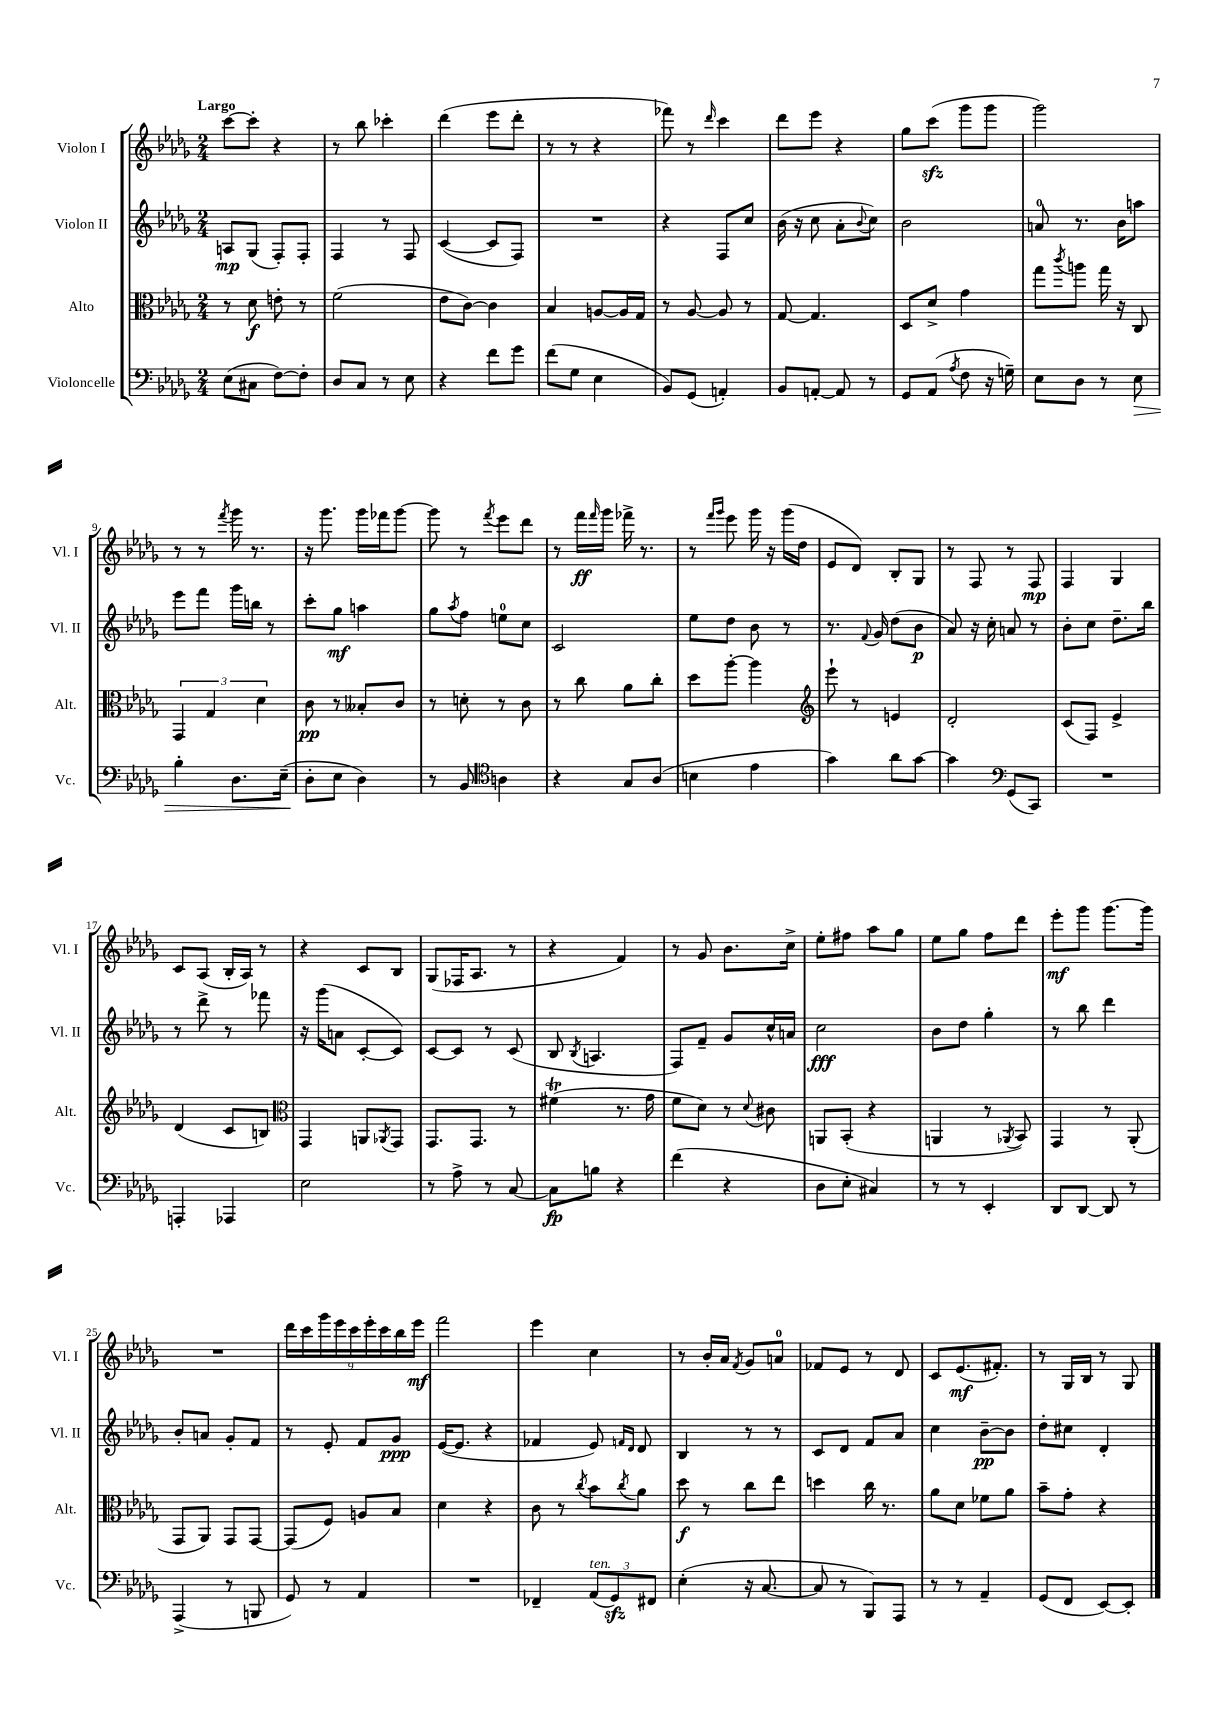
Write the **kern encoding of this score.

**kern	**kern	**kern	**kern
*staff4	*staff3	*staff2	*staff1
*clefF4	*clefC3	*clefG2	*clefG2
*k[b-e-a-d-g-]	*k[b-e-a-d-g-]	*k[b-e-a-d-g-]	*k[b-e-a-d-g-]
*M2/4	*M2/4	*M2/4	*M2/4
(8E-\L	8r	8A/L	[8ccc\L
8C#\J	8d-\	(8G-/J	8ccc'\]J
[8F\L)	8e'\	8F'/L)	4r
8F'\]J	8r	8F'/J	.
=	=	=	=
8D-/L	(2f\	4F/	8r
8C/J	.	.	8bb-\
8r	.	8r	4ccc-'\
8E-\	.	8F/	.
=	=	=	=
4r	8e-\L	([4c/	(4ddd-\
.	[8c\J)	.	.
8f\L	4c\]	8c/]L	8eee-\L
8g-\J	.	8F/J)	8ddd-'\J
=	=	=	=
(8f\L	4B-/	2r	8r
8G-\J	.	.	8r
4E-\	[8A/L	.	4r
.	16A/]L	.	.
.	16G-/JJ	.	.
=	=	=	=
8BB-/L)	8r	4r	8fff-\)
(8GG-/J	[8A-/	.	8r
.	.	.	16qqddd-/
4AA'/)	8A-/]	8F/L	4ccc\
.	8r	8cc/J	.
=	=	=	=
8BB-/L	[8G-/	(16b-\	8ddd-\L
.	.	16r	.
[8AA'/J	4.G-/]	8cc\	8eee-\J
8AA/]	.	8a-'\L	4r
.	.	8qqb-/	.
8r	.	8cc\J)	.
=	=	=	=
8GG-/L	8D-/L	2b-\	8gg-\L
(8AA-/J	8d-^/J	.	(8ccc\J
8qA-/	.	.	.
8F\	4g-\	.	8ggg-\L
16r	.	.	8ggg-\J
16G~\)	.	.	.
=	=	=	=
8E-\L	8gg-\L	8a/	2ggg-\)
.	8qccc/	.	.
8D-\J	8aa\J	8.r	.
8r	16gg-\	.	.
.	16r	16b-\LK	.
8E-\	8C/	8aa\J	.
=	=	=	=
4B-'\	6GG-/	8eee-\L	8r
.	.	8fff\J	8r
.	6G-/	.	.
.	.	.	8qfff/
8.D-\L	.	16ggg-\LL	16ggg-\
.	.	16bb\JJ	8.r
.	6d-\	.	.
.	.	8r	.
(16E-~\Jk	.	.	.
=	=	=	=
8D-'\L	8c\	8ccc'\L	16r
.	.	.	8.ggg-\
8E-\J	8r	8gg-\J	.
4D-\)	8B--'/L	4aa\	16ggg-\LL
.	.	.	16fff-\J
.	8c/J	.	[8ggg-\J
=	=	=	=
8r	8r	8gg-\L	8ggg-\]
.	.	8qaa-/	.
8BB-/	8d'\	8ff\J	8r
*clefC4	*	*	*
.	.	.	8qfff/
4A\	8r	8ee\L	8eee-\L
.	8c\	8cc\J	8ddd-\J
=	=	=	=
4r	8r	2c/	8r
.	8cc\	.	16fff\LL
.	.	.	16qqfff/
.	.	.	16ggg-\JJ
8G-/L	8a-\L	.	16fff-^\
.	.	.	8.r
(8A-/J	8cc'\J	.	.
=	=	=	=
4B\	8dd-\L	8ee-\L	8r
.	.	.	16qqfff/LL
.	.	.	16qqggg-/JJ
.	[8aa-'\J	8dd-\J	8eee-\
4e-\	4aa-\]	8b-\	16ggg-\
.	.	.	16r
.	.	8r	(16ggg-\LL
.	.	.	16dd-\JJ
=	=	=	=
*	*clefG2	*	*
4g-\)	8eee-`\	8.r	8e-/L
.	8r	.	8d-/J)
.	.	8qqf/	.
.	.	16g-/	.
8a-\L	4e/	(8dd-\L	8B-'/L
[8g-\J	.	8b-\J	8G-/J
=	=	=	=
4g-\]	2d-'/	8a-/)	8r
.	.	16r	8F/
.	.	16cc'\	.
*clefF4	*	*	*
(8GG-/L	.	8a/	8r
8CC/J)	.	8r	8F/
=	=	=	=
2r	(8c/L	8b-'\L	4F/
.	8F/J)	8cc\J	.
.	4e-^/	8.dd-~\L	4G-/
.	.	16bb-\Jk	.
=	=	=	=
4AAA'/	(4d-/	8r	8c/L
.	.	8ddd-^\	(8A-/J
4AAA-/	8c/L	8r	16B-'/LL
.	.	.	16A-/JJ)
.	8B/J)	8fff-\	8r
=	=	=	=
*	*clefC3	*	*
2E-\	4GG-/	16r	4r
.	.	(16ggg-\LK	.
.	.	8a\J	.
.	8AA/L	[8c'/L	8c/L
.	8qAA-/	.	.
.	8GG-/J	8c/]J)	8B-/J
=	=	=	=
8r	8.GG-/L	[8c/L	(8G-/L
8A-^\	.	8c/]J	16F-/K
.	8.GG-/J	.	8.A-/J
8r	.	8r	.
[8C/	8r	(8c/	8r
=	=	=	=
8C\]L	(4f#\	8B-/	4r
.	.	8qB-/	.
8B\J	.	4.A/	.
4r	8.r	.	4f/)
.	16g-\	.	.
=	=	=	=
(4f\	8f\L	8F/L)	8r
.	8d-\J)	8f~/J	8g-/
4r	8r	8g-/L	8.b-\L
.	8qqd-/	.	.
.	8c#\	16cc^^/L	.
.	.	16a/JJ	16cc^\Jk
=	=	=	=
8D-\L	8AA/L	2cc\	8ee-'\L
8E-'\J	(8BB-'/J	.	8ff#\J
4C#/)	4r	.	8aa-\L
.	.	.	8gg-\J
=	=	=	=
8r	4AA/	8b-\L	8ee-\L
8r	.	8dd-\J	8gg-\J
4EE-'/	8r	4gg-'\	8ff\L
.	8qAA-/	.	.
.	8BB-/)	.	8ddd-\J
=	=	=	=
8DD-/L	4GG-/	8r	8eee-'\L
[8DD-/J	.	8bb-\	8ggg-\J
8DD-/]	8r	4ddd-\	[8.ggg-\L
8r	(8AA-'/	.	.
.	.	.	16ggg-\]Jk
=	=	=	=
(4AAA-^/	8GG-/L	8b-'/L	2r
.	8AA-/J)	8a/J	.
8r	8GG-/L	8g-'/L	.
8BBB/	[8GG-/J	8f/J	.
=	=	=	=
8GG-/)	(8GG-/]L	8r	18ddd-\LL
.	.	.	18ccc\
.	.	.	18ggg-\
8r	8F/J)	8e-'/	.
.	.	.	18eee-\
.	.	.	18ccc\
4AA-/	8A/L	8f/L	.
.	.	.	18eee-'\
.	.	.	18ccc\
.	8B-/J	8g-/J	.
.	.	.	18bb-\
.	.	.	18eee-\JJ
=	=	=	=
2r	4d-\	([16e-/LK	2fff\
.	.	8.e-/]J	.
.	4r	4r	.
=	=	=	=
4FF-~/	8c\	4f-/	4eee-\
.	8r	.	.
.	8qcc/	.	.
(12AA-/L	8b-\L	8e-/)	4cc\
12GG-/)	.	.	.
.	.	16qqf/LL	.
.	8qcc/	16qqd-/JJ	.
.	8a-\J	8d-/	.
12FF#/J	.	.	.
=	=	=	=
(4E-'\	8dd-\	4B-/	8r
.	8r	.	16b-'/LL
.	.	.	16a-/JJ
.	.	.	8qf/
16r	8cc\L	8r	8g-/L
[8.C/	.	.	.
.	8ee-\J	8r	8a/J
=	=	=	=
8C/]	4dd\	8c/L	8f-/L
8r	.	8d-/J	8e-/J
8BBB-/L)	16cc\	8f/L	8r
.	8.r	.	.
8AAA-/J	.	8a-/J	8d-/
=	=	=	=
8r	8a-\L	4cc\	8c/L
8r	8d-\J	.	(8.e-/
4AA-~/	8f-\L	[8b-~\L	.
.	.	.	8.f#'/J)
.	8a-\J	8b-\]J	.
=	=	=	=
(8GG-/L	8b-~\L	8dd-'\L	8r
8FF/J	8g-'\J	8cc#\J	16G-/LL
.	.	.	16B-/JJ
[8EE-/L)	4r	4d-'/	8r
8EE-'/]J	.	.	8G-/
==	==	==	==
*-	*-	*-	*-
